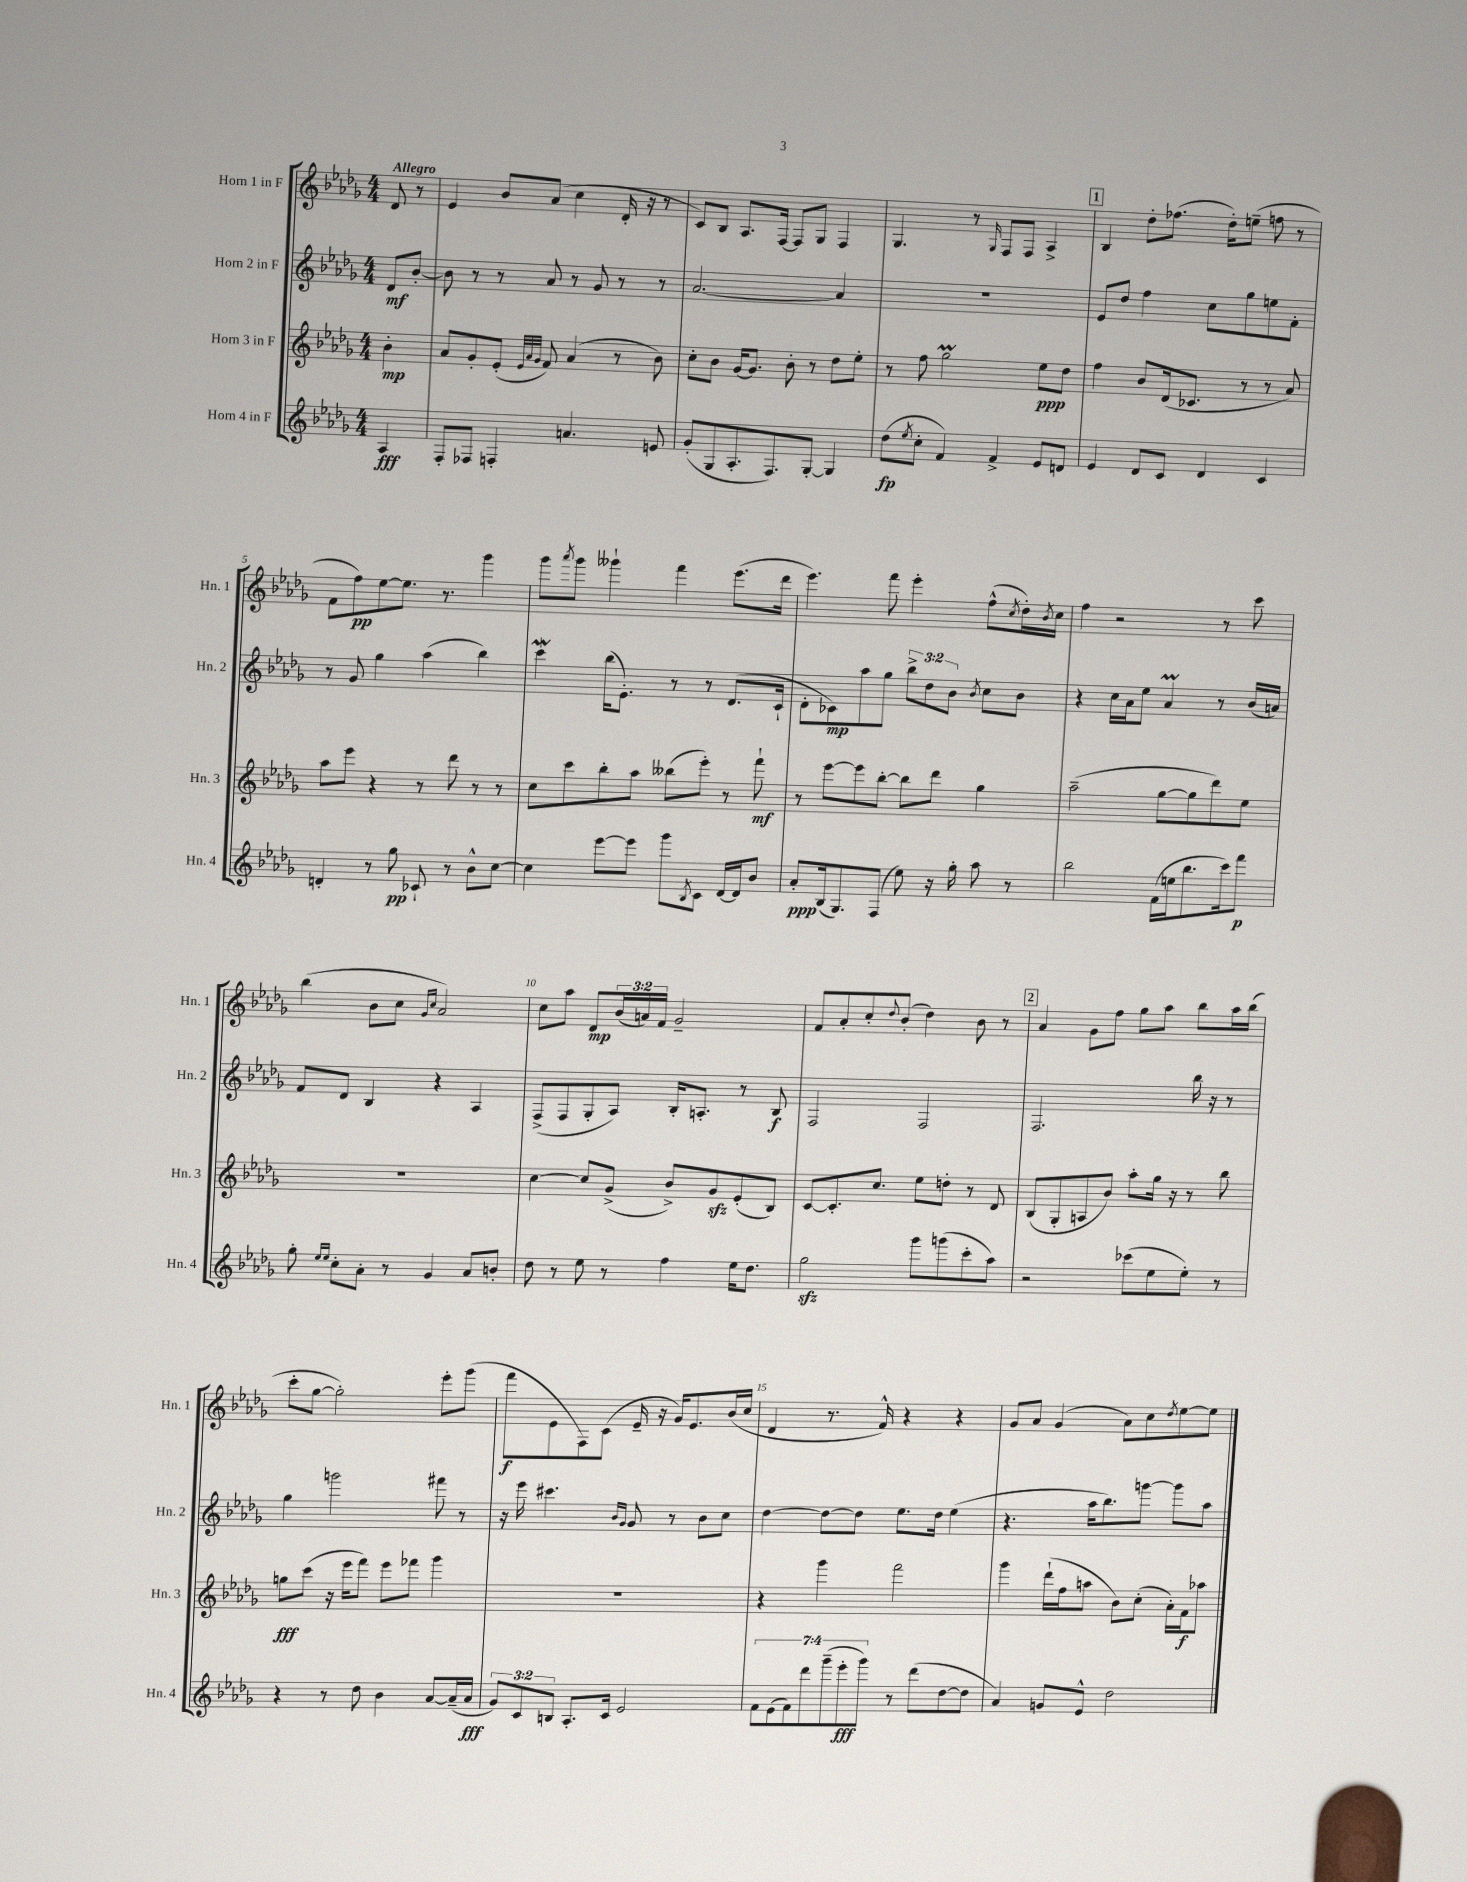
<<
\new StaffGroup <<
\new Staff = "s0" \with { instrumentName = "Horn 1 in F" shortInstrumentName = "Hn. 1" } {
    \clef treble \key des \major \numericTimeSignature \time 4/4 \override Staff.TupletNumber.text = #tuplet-number::calc-fraction-text \partial 4 \tempo "Allegro"
    des'8 r8 |
    ees'4 bes'8 aes'8( c''4 des'16-. r16 r8 |
    c'8) bes8 aes8. f16~ f8 ges8 f4 |
    ges4. r8 \grace { ges16 } f8 f8 aes4-> |
    \mark \markup { \box "1" } bes4 des''8-. fes''8.( des''16-.) e''8--( f''8 r8 |
    f'8 f''8\pp) ees''8~ ees''8. r8. ges'''4 |
    ges'''8 \acciaccatura { aes'''8 } ges'''8 geses'''4-! f'''4 ees'''8.( des'''16 |
    ees'''4.) f'''8 ees'''4-. f''8-^( \acciaccatura { c''8 } des''16-.) \acciaccatura { bes'8 } c''16 |
    f''4 r2 r8 c'''8 |
    bes''4( bes'8 c''8 \grace { ges'16 c''16 } aes'2) |
    c''8 aes''8 des'8\mp \tuplet 3/2 { bes'16( a'16) f'16 } ges'2-- |
    f'8 aes'8-. c''8-. \appoggiatura { des''8 } bes'8-.( des''4) bes'8 r8 |
    \mark \markup { \box "2" } aes'4 ges'8 f''8 ges''8 aes''8 bes''8 aes''16 bes''16( |
    c'''8-. ges''8~ ges''2-.) ees'''8-. ges'''8( |
    f'''8\f ees'8 f8) c'8( ees'16-- r16 ges'16) ees'8. bes'16( c''16 |
    des'4 r8. f'16-^) r4 r4 |
    ges'8 aes'8 ges'4( aes'8) c''8 \acciaccatura { des''8 } ees''8~ ees''8 \bar "|." |
}
\new Staff = "s1" \with { instrumentName = "Horn 2 in F" shortInstrumentName = "Hn. 2" } {
    \clef treble \key des \major \numericTimeSignature \time 4/4 \override Staff.TupletNumber.text = #tuplet-number::calc-fraction-text \partial 4
    des'8\mf bes'8~-. |
    bes'8 r8 r8 aes'8 r8 ges'8 r8 r8 |
    aes'2.~ aes'4 |
    R1 |
    \mark \markup { \box "1" } ees'8 des''8 f''4 c''8 ges''8 e''8 f'8-. |
    r8 ges'8 ges''4 aes''4( bes''4) |
    c'''4\mordent bes''16( ees'8.-.) r8 r8 des'8.( c'16-! |
    des'8-. ces'8\mp) aes''8 ges''8 \tuplet 3/2 { bes''8-> des''8 bes'8 } \acciaccatura { bes'8 } c''8 bes'8 |
    r4 c''16 aes'16 ees''8 aes'4\prall r8 bes'16( a'16) |
    f'8 des'8 bes4 r4 aes4 |
    f8->( f8 ges8-. aes8) bes16-. a8.-. r8 bes8\f |
    f2 f2 |
    \mark \markup { \box "2" } f2. bes''16 r16 r8 |
    ges''4 g'''2 fis'''8 r8 |
    r16 ees'''16 cis'''4. \grace { bes'16 ges'16 } ges'8 r8 bes'8 c''8 |
    des''4~ des''8~ des''8 ees''8. des''16 ees''4( |
    r4. aes''16 bes''8.) g'''8~ g'''8 aes''8 \bar "|." |
}
\new Staff = "s2" \with { instrumentName = "Horn 3 in F" shortInstrumentName = "Hn. 3" } {
    \clef treble \key des \major \numericTimeSignature \time 4/4 \partial 4
    bes'4-.\mp |
    aes'8 ges'8-. ees'8-.( \grace { ees'32 aes'32 ges'32 } f'8) aes'4( r8 bes'8) |
    c''8-. bes'8 ges'16~ ges'8. bes'8-. r8 des''8 ees''8-. |
    r8 f''8 ges''2\prall ees''8\ppp des''8 |
    \mark \markup { \box "1" } f''4 bes'8 des'16( ces'8. r8 r8 aes'8) |
    aes''8 ees'''8 r4 r8 des'''8 r8 r8 |
    c''8 c'''8 bes''8-. aes''8 beses''8( ees'''8-.) r8 f'''8-!\mf |
    r8 ees'''8~ ees'''8 bes''8~-. bes''8 des'''8 ges''4 |
    aes''2--( ges''8~ ges''8 des'''8) ees''8 |
    R1 |
    c''4~ c''8 ges'8->( bes'8->) ges'8\sfz ees'8-.( bes8) |
    c'8~ c'8.-. c''8. ees''8 d''8-. r8 des'8 |
    \mark \markup { \box "2" } bes8( ges8-. a8 bes'8) aes''8-. ges''16 r16 r8 bes''8 |
    g''8\fff c'''8( r16 ees'''16 f'''8) ees'''8 fes'''8 ges'''4 |
    R1 |
    r4 ges'''4 f'''2 |
    ges'''4 des'''16-!( f''16 a''8 bes'8) c''8-.( aes'16-.) f'16\f aes''8 \bar "|." |
}
\new Staff = "s3" \with { instrumentName = "Horn 4 in F" shortInstrumentName = "Hn. 4" } {
    \clef treble \key des \major \numericTimeSignature \time 4/4 \override Staff.TupletNumber.text = #tuplet-number::calc-fraction-text \partial 4
    aes4\fff |
    f8-. fes8 f4-. a'4. e'8 |
    ges'8-.( ges8 aes8.-. f8.) ges8~-. ges4 |
    des''8\fp( \acciaccatura { ees''8 } c''8-. f'4) f'4-> ees'8 d'8 |
    \mark \markup { \box "1" } ees'4 des'8 c'8 des'4 c'4 |
    d'4-. r8 ges''8\pp ces'8-! r8 bes'8-^ c''8~ |
    c''4 ees'''8~ ees'''8 ges'''8 \acciaccatura { bes8 } c'8 des'16~ des'16 bes'8 |
    aes'8-.\ppp bes16( ges8.) f8( ees''8) r16 ges''16-. aes''8 r8 |
    bes''2 f'16( e''16 bes''8. c'''16) f'''8\p |
    ges''8-. \grace { ees''16 ees''16 } c''8-. aes'8-. r8 ges'4 aes'8 b'8-. |
    des''8 r8 ees''8 r8 f''4 ees''16 des''8. |
    ges''2\sfz ges'''8 g'''8( c'''8-. aes''8) |
    \mark \markup { \box "2" } r2 ces'''8( ees''8 ees''8-.) r8 |
    r4 r8 des''8 bes'4 aes'8~ aes'16--( aes'16\fff |
    \tuplet 3/2 { ges'8) c'8 b8 } aes8.-. c'16 ees'2 |
    \tuplet 7/4 { f'8 ees'8( f'8) des'''8 ges'''8--( ees'''8-.\fff ges'''8) } r8 des'''8( des''8~ des''8 |
    aes'4) g'8 ees'8-^ des''2 \bar "|." |
}
>>
>>
\layout { \context { \Score \override BarNumber.break-visibility = ##(#f #t #t) barNumberVisibility = #(every-nth-bar-number-visible 5) } }
